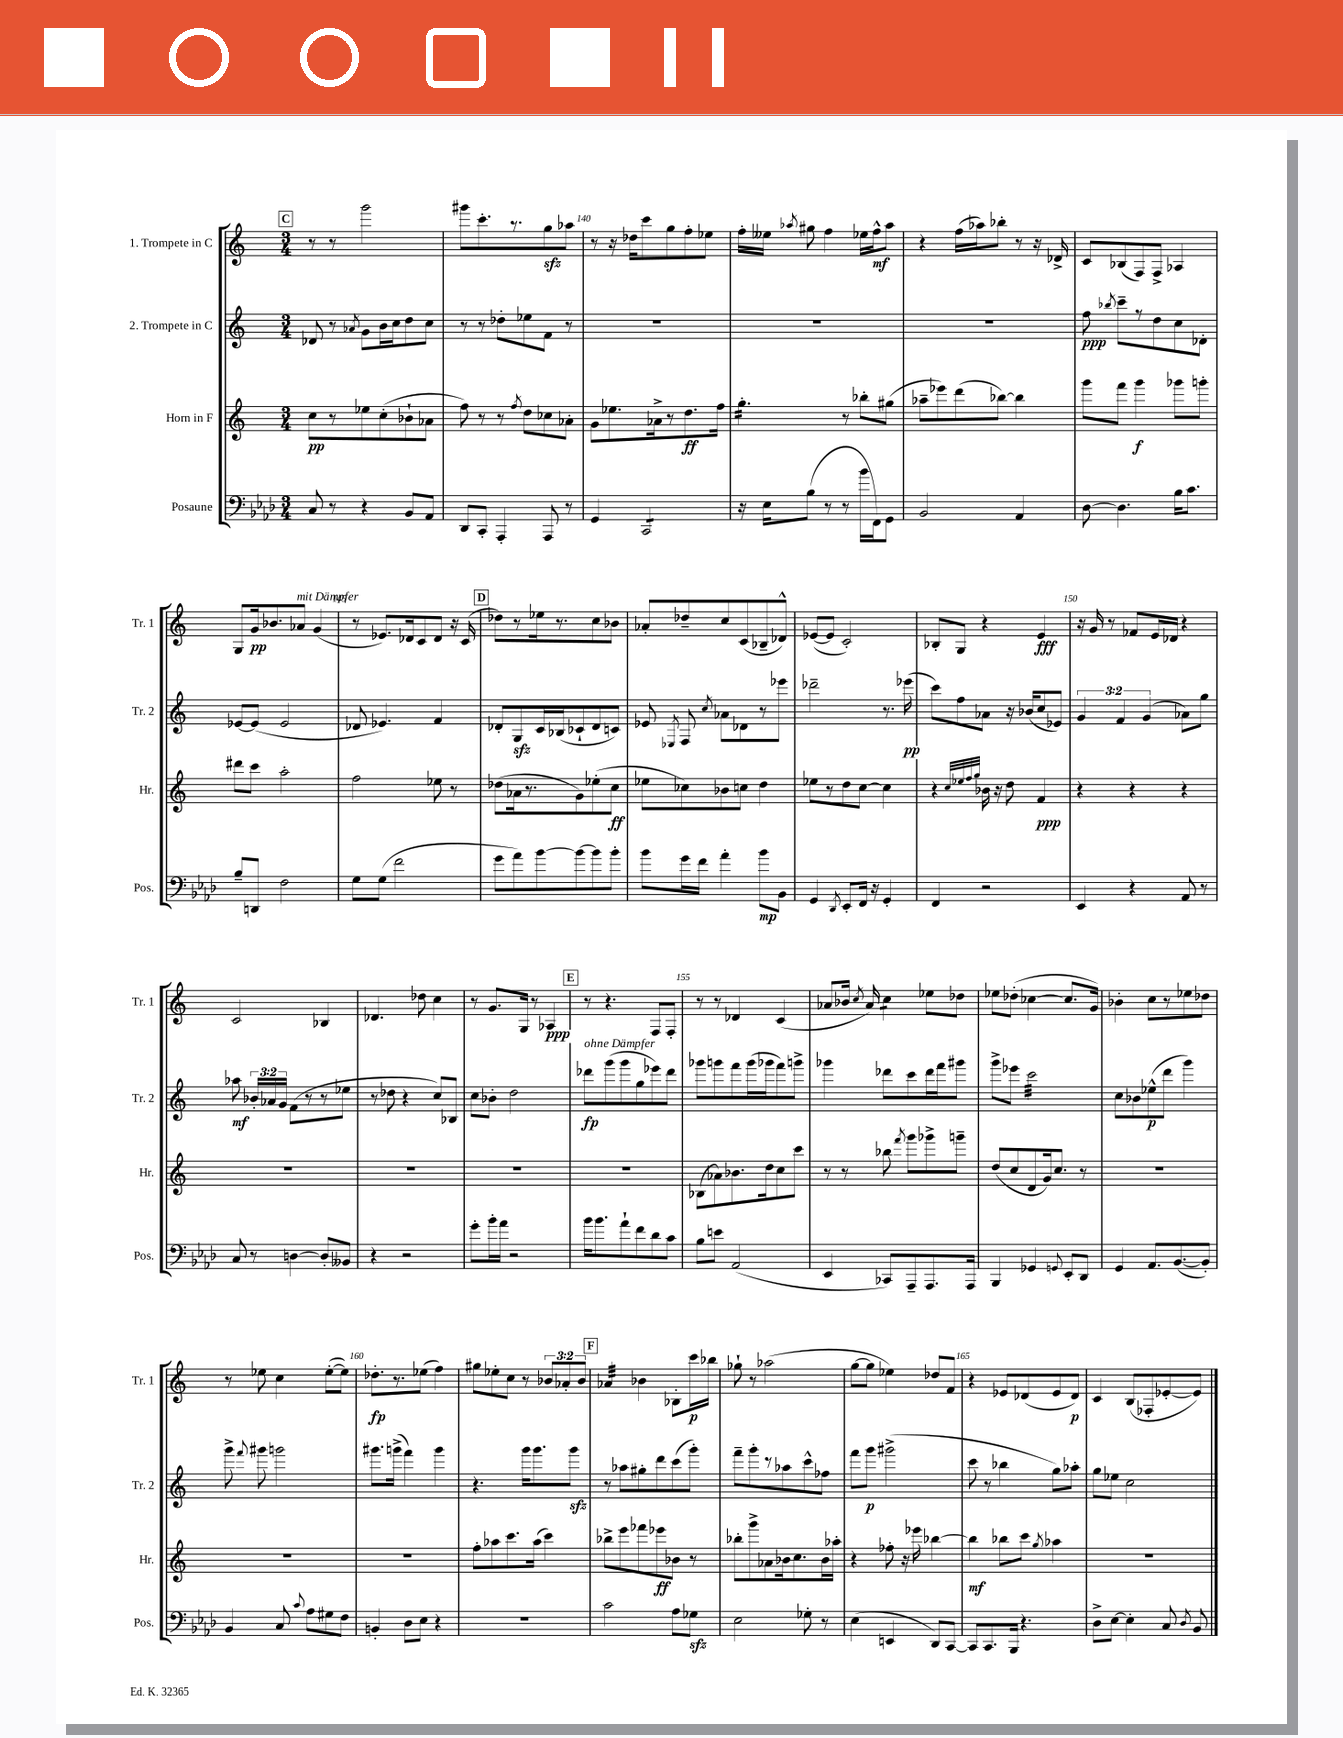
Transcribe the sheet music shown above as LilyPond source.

<<
\new StaffGroup <<
\new Staff = "s0" \with { instrumentName = "1. Trompete in C" shortInstrumentName = "Tr. 1" } {
    \clef treble \key c \major \numericTimeSignature \time 3/4 \override Staff.TupletNumber.text = #tuplet-number::calc-fraction-text
    \autoBeamOff \mark \markup { \box "C" } r8 r8 g'''2 |
    gis'''8[ c'''8.-. r8. g''8\sfz aes''8] |
    r8 r16 des''16[ c'''8 g''8 f''8-. ees''8] |
    f''16[-. eeses''16] \acciaccatura { aes''8 } gis''8 f''4 ees''16[ f''16-^\mf aes''8] |
    r4 f''16[( aes''16) bes''8]-. r8 r16 des'16-> |
    c'8[ bes8( f8) f8]-> aes4 |
    g8[ g'16\pp bes'8. aes'8]^\markup { \italic "mit Dämpfer" } g'4( |
    r8 ees'8.[) des'16 c'8 des'8] r16 c'16( |
    \mark \markup { \box "D" } des''8[) r8 ees''16 r8. c''8 bes'8] |
    aes'8[-. des''8-- c''8 c'8( bes8-- des'8]-^) |
    ees'8[~( ees'8] c'2-.) |
    bes8[-. g8] r4 e'4\fff |
    r16 g'16 r8 fes'8[ e'16 des'16] r4 |
    c'2 bes4 |
    des'4. des''8 c''4 |
    r8 g'8.[ g16] r8 aes4\ppp |
    \mark \markup { \box "E" } r8 r4. f8[ f8]-. |
    r8 r8 des'4 c'4( |
    aes'8[ bes'16] \acciaccatura { c''8 } aes'16) c''4:8 ees''8[ des''8] |
    ees''8[ des''8]-.( ces''4~ ces''8.[ g'16]) |
    bes'4-. c''8[ r8 ees''8 des''8] |
    r8 ees''8 c''4 ees''8[~-.( ees''8]) |
    des''8.[-.\fp r8. ees''8]( f''4) |
    gis''8[ ees''8-. c''8] r8 \tuplet 3/2 { bes'8[ aes'8-. bes'8] } |
    \mark \markup { \box "F" } aes'4:32 bes'4 bes8[-. c'''16\p bes''16] |
    ges''8-! r8 aes''2( |
    g''8[~ g''8] ees''4) des''8[ f'8] |
    r4 ees'8[ des'8( ees'8 des'8]\p) |
    c'4 b8[( fes8-. ees'8~-. ees'8]) \bar "|." |
}
\new Staff = "s1" \with { instrumentName = "2. Trompete in C" shortInstrumentName = "Tr. 2" } {
    \clef treble \key c \major \numericTimeSignature \time 3/4 \override Staff.TupletNumber.text = #tuplet-number::calc-fraction-text
    \autoBeamOff \mark \markup { \box "C" } des'8 r8 \acciaccatura { aes'8 } g'8[ b'16 c''16 d''8 c''8] |
    r8 r8 des''8[-. ees''8 f'8] r8 |
    R2. |
    R2. |
    R2. |
    f''8\ppp \acciaccatura { bes''8 } c'''8[-- r8 d''8 c''8 des'8]-. |
    ees'8[~ ees'8]( ees'2 |
    des'8 ees'4.) f'4 |
    \mark \markup { \box "D" } des'8[-. g8\sfz c'16 bes16( ces'8-! des'8 c'8]) |
    ees'8 \acciaccatura { ees8 } f8 \acciaccatura { c''8 } aes'8[ des'8 r8 ees'''8] |
    des'''2-- r8. ees'''16\pp( |
    c'''8[) f''8 aes'8] r16 bes'16[( c''8 ees'8]) |
    \tuplet 3/2 { g'4 f'4 g'4( } aes'8[) g''8] |
    aes''8\mf \tuplet 3/2 { bes'16[-. aes'16 g'16] } f'8[( r8 r8 ees''8] |
    r8 des''8 r4 c''8[) bes8] |
    c''8[ bes'8]-. d''2 |
    \mark \markup { \box "E" } des'''8[\fp^\markup { \italic "ohne Dämpfer" } g'''8( g'''8 g''8 ees'''8) des'''8] |
    ges'''8[ g'''8 f'''8 g'''16( ges'''16 f'''8) g'''8]-> |
    ges'''4 des'''8[ c'''8 des'''16 f'''16 gis'''8] |
    g'''8[-> ees'''8] c'''2:32 |
    c''8[ bes'8 ees''8-^\p( d'''8] g'''4) |
    g'''8-> \appoggiatura { f'''8 } gis'''8 g'''2 |
    gis'''8.[ g'''16]->( f'''4) g'''4 |
    r4. g'''16[ g'''8. g'''8]\sfz |
    \mark \markup { \box "F" } r8 aes''8[ gis''8-. d'''8 c'''8( g'''8]-.) |
    f'''8[-- g'''8-. r8 aes''8 c'''8-^ fes''8] |
    f'''8[ g'''8]\p gis'''2->( |
    c'''8 r8 bes''4 g''8[) aes''8]-. |
    g''8[ ees''8] c''2 \bar "|." |
}
\new Staff = "s2" \with { instrumentName = "Horn in F" shortInstrumentName = "Hr." } {
    \clef treble \key c \major \numericTimeSignature \time 3/4
    \autoBeamOff \mark \markup { \box "C" } c''8[\pp r8 ees''8 c''8-.( bes'8-! aes'8] |
    f''8) r8 r8 \acciaccatura { f''8 } d''8[ ces''8 aes'8]-. |
    g'8[ ees''8. aes'16-> r8 d''8.\ff f''16] |
    g''4.:16-. r8 bes''8[-. gis''8]( |
    aes''8[-- ees'''8) d'''8( bes''8]~) bes''4 |
    g'''8[ f'''8] g'''4\f ges'''8[ g'''8]-. |
    dis'''8[ c'''8] a''2-. |
    f''2 ees''8 r8 |
    \mark \markup { \box "D" } des''8[( aes'16 r8. g'8) ees''8-.( c''8]\ff |
    ees''8[ ces''8) bes'8 c''8] d''4 |
    ees''8[ r8 d''8 c''8]~ c''4 |
    r4 \grace { c''32[ ees''32 f''32 g''32] } bes'16 r16 d''8 f'4\ppp |
    r4 r4 r4 |
    R2. |
    R2. |
    R2. |
    \mark \markup { \box "E" } R2. |
    bes8[( aes'8) bes'8. d''16 c''8 c'''8] |
    r8 r8 bes''8 \acciaccatura { f'''8 } g'''8[ ges'''8-> g'''8]-- |
    d''8[( c''8 d'8 g'16) c''8.] r8 |
    R2. |
    R2. |
    R2. |
    f''8[-. aes''8 c'''8. aes''16]( c'''4) |
    \mark \markup { \box "F" } bes''8[-> e'''8 fes'''8 ees'''8\ff bes'8] r8 |
    bes''8[-. g'''8-> aes'8 bes'16 c''8. bes'16 aes''16]-. |
    r4 fes''8-. r16 ees'''16 bes''4~ |
    bes''4\mf bes''8[ c'''8] \acciaccatura { g''8 } aes''4 |
    R2. \bar "|." |
}
\new Staff = "s3" \with { instrumentName = "Posaune" shortInstrumentName = "Pos." } {
    \clef bass \key aes \major \numericTimeSignature \time 3/4
    \autoBeamOff \mark \markup { \box "C" } c8 r8 r4 bes,8[ aes,8] |
    des,8[ c,8]-. aes,,4-. aes,,8 r8 |
    g,4 c,2:8 |
    r16 ees16[ bes8]( r8 r8 bes'16[ f,16) g,8] |
    bes,2 aes,4 |
    des8~ des4. bes16[ c'8.] |
    bes8[-- d,8] f2 |
    g8[ g8]( f'2 |
    \mark \markup { \box "D" } g'8[ aes'8) bes'8~ bes'8~ bes'8 bes'8]-. |
    bes'8[ g'16 f'16] aes'4-. bes'8[\mp bes,8] |
    g,4 \acciaccatura { des,8 } ees,8[-. f,16] r16 g,4-. |
    f,4 r2 |
    ees,4 r4 aes,8 r8 |
    c8 r8 d4~ d8[-. beses,8] |
    r4 r2 |
    g'8[-. bes'16-. aes'16] r2 |
    \mark \markup { \box "E" } bes'16[ bes'8. aes'8-! f'8 des'8 c'8] |
    bes8[ e'8] aes,2( |
    ees,4 ces,8[) aes,,8-- aes,,8. aes,,16] |
    bes,,4 ges,4 \appoggiatura { g,8 } ees,8[-. des,8] |
    g,4 aes,8.[ bes,8.~( bes,8]-.) |
    bes,4 c8 \appoggiatura { c'8 } aes8[ gis8 f8] |
    b,4-. des8[ ees8] r4 |
    R2. |
    \mark \markup { \box "F" } c'2 aes8[ ges8]\sfz |
    ees2 ges8-. r8 |
    ees4( e,4 des,8[) c,8]~ |
    c,8[ c,8. bes,,16] r4. |
    des8[-> ees8]~ ees4-. c8 \acciaccatura { des8 } bes,8 \bar "|." |
}
>>
>>
\layout { \context { \Score currentBarNumber = #138 \override BarNumber.break-visibility = ##(#f #t #t) barNumberVisibility = #(every-nth-bar-number-visible 5) } }
